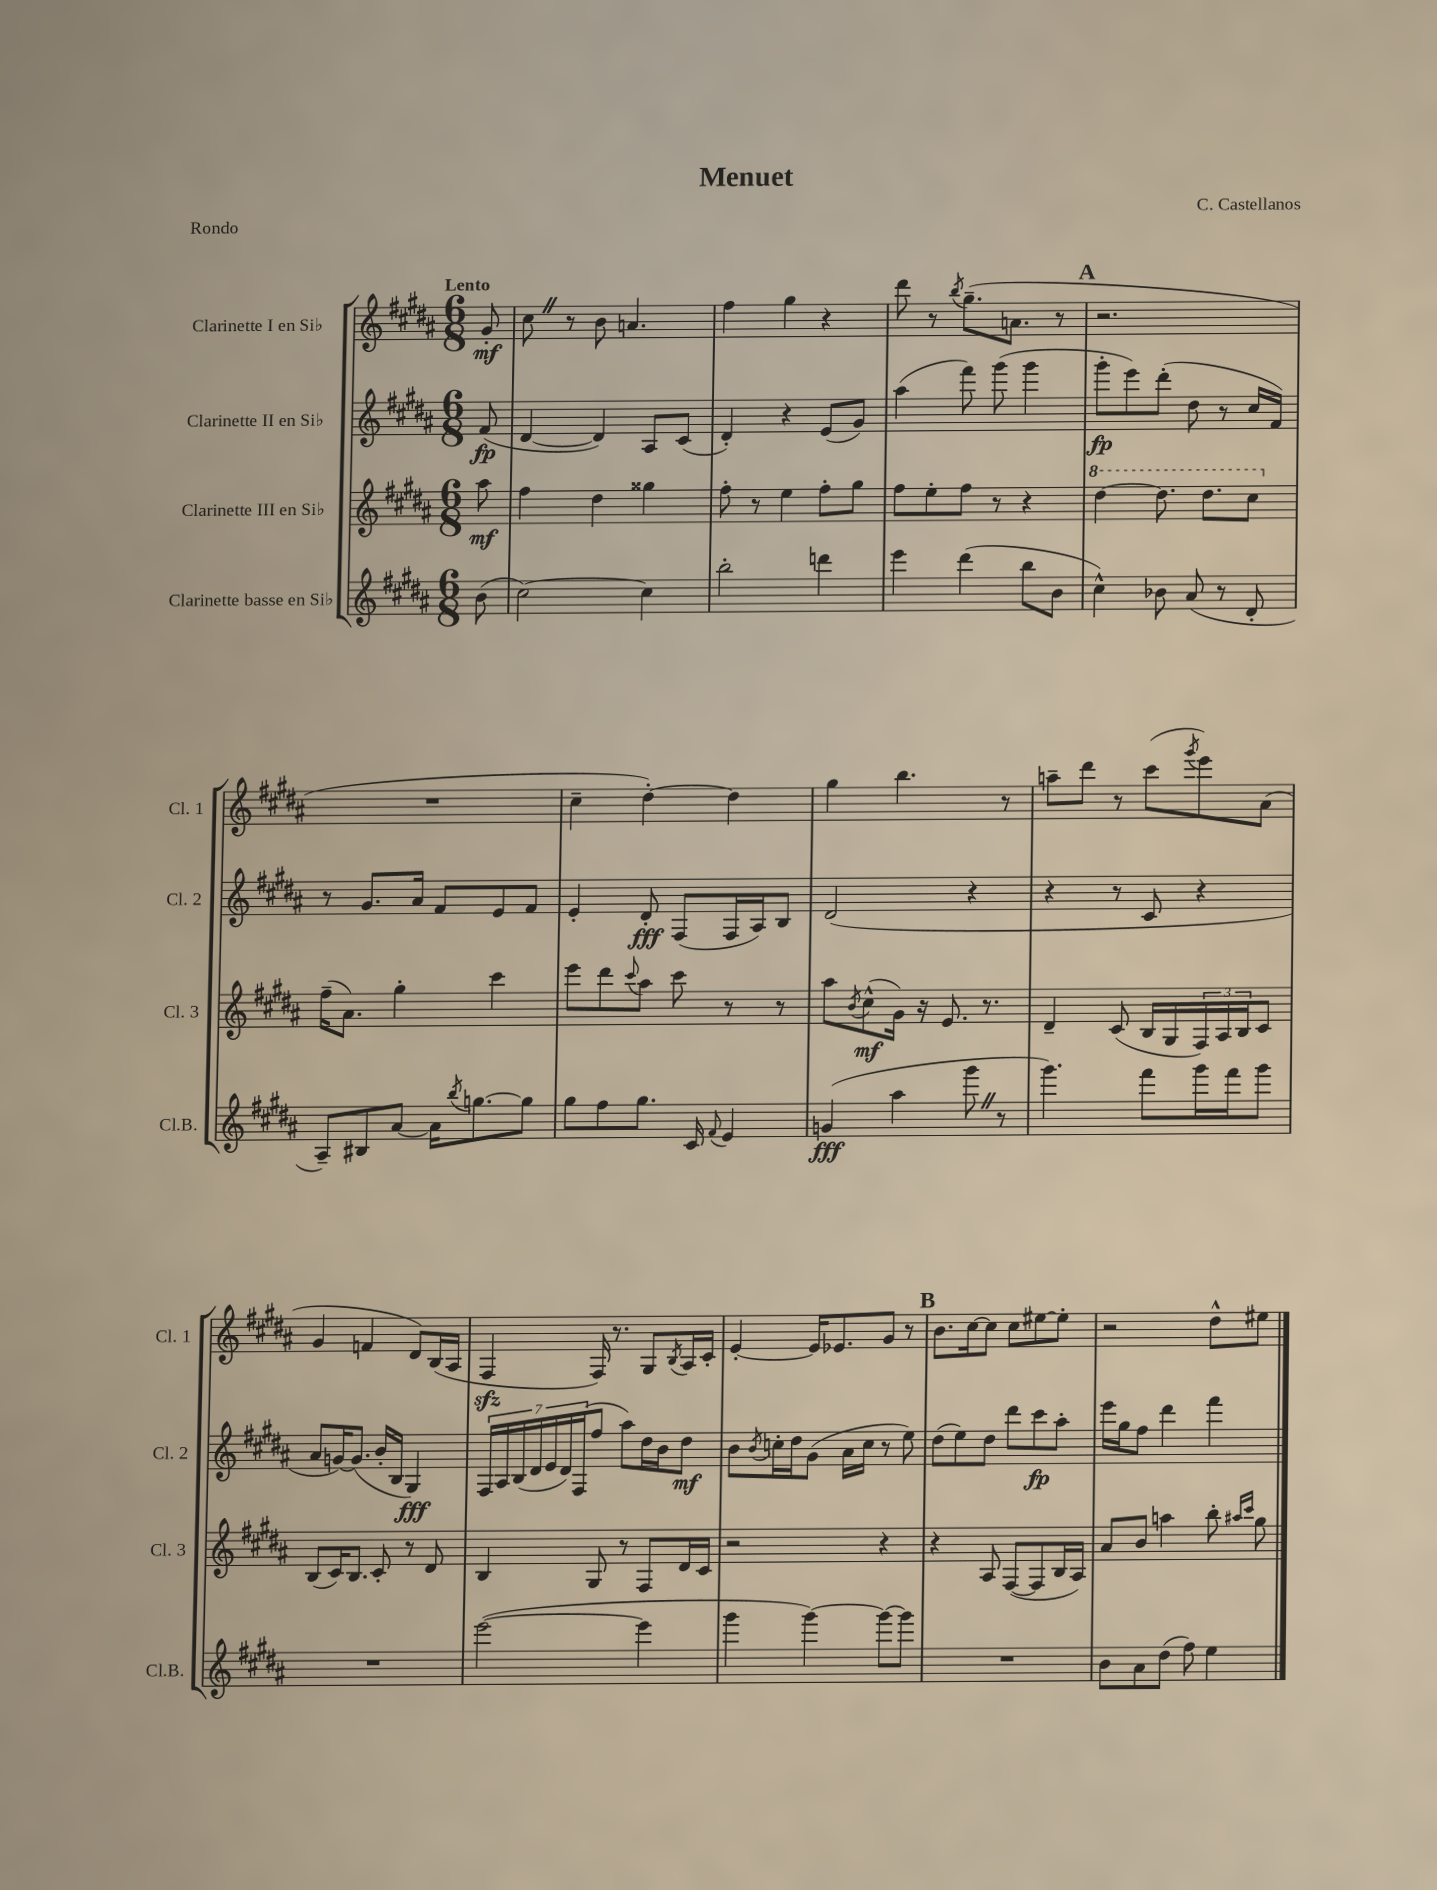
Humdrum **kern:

**kern	**dynam	**kern	**dynam	**kern	**dynam	**kern	**dynam
*part4	*part4	*part3	*part3	*part2	*part2	*part1	*part1
*staff4	*staff4	*staff3	*staff3	*staff2	*staff2	*staff1	*staff1
*I"Clarinette basse en Si♭	*	*I"Clarinette III en Si♭	*	*I"Clarinette II en Si♭	*	*I"Clarinette I en Si♭	*
*I'Cl.B.	*	*I'Cl. 3	*	*I'Cl. 2	*	*I'Cl. 1	*
*clefG2	*	*clefG2	*	*clefG2	*	*clefG2	*
*k[f#c#g#d#a#]	*	*k[f#c#g#d#a#]	*	*k[f#c#g#d#a#]	*	*k[f#c#g#d#a#]	*
*M6/8	*	*M6/8	*	*M6/8	*	*M6/8	*
=	=	=	=	=	=	=	=
!	!	!	!	!	!	!LO:TX:a:B:t=Lento	!
(8b\	.	8aa#\	mf	(8f#/	fp	8g#'/	mf
=1	=1	=1	=1	=1	=1	=1	=1
[2cc#\)	.	4ff#\	.	[4d#/	.	8cc#Z\	.
.	.	.	.	.	.	8r	.
.	.	4dd#\	.	4d#/])	.	8b\	.
.	.	.	.	.	.	4.an/	.
4cc#\]	.	4gg##X\	.	8A#/L	.	.	.
.	.	.	.	(8c#/J	.	.	.
=2	=2	=2	=2	=2	=2	=2	=2
2bb'\	.	8ff#'\	.	4d#'/)	.	4ff#\	.
.	.	8r	.	.	.	.	.
.	.	4ee\	.	4r	.	4gg#\	.
4dddn\	.	8ff#'\L	.	(8e/L	.	4r	.
.	.	8gg#\J	.	8g#/J)	.	.	.
=3	=3	=3	=3	=3	=3	=3	=3
4eee\	.	8ff#\L	.	(4aa#\	.	8ddd#\	.
.	.	8ee'\	.	.	.	8r	.
.	.	.	.	.	.	8qbb/	.
(4ddd#\	.	8ff#\J	.	8fff#\)	.	(8.gg#~\L	.
.	.	8r	.	(8ggg#\	.	.	.
.	.	.	.	.	.	8.an\J	.
8bb\L	.	4r	.	4ggg#\	.	.	.
8b\J	.	.	.	.	.	8r	.
!!LO:REH:place=s1:t=A
=4	=4	=4	=4	=4	=4	=4	=4
*	*	*8va	*	*	*	*	*
4cc#^^\)	.	[4ddd#\	.	8ggg#'\L	fp	2.r	.
.	.	.	.	8eee\)	.	.	.
8b-X\	.	8.ddd#\]	.	(8ddd#'\J	.	.	.
(8a#/	.	.	.	8dd#\	.	.	.
.	.	8.ddd#\L	.	.	.	.	.
8r	.	.	.	8r	.	.	.
8d#'/	.	8ccc#\J	.	16cc#/LL	.	.	.
.	.	.	.	16f#/JJ)	.	.	.
!!LO:LB:g=z
=5	=5	=5	=5	=5	=5	=5	=5
*	*	*X8va	*	*	*	*	*
8A#~/L)	.	(16ff#~\KL	.	8r	.	2.r	.
.	.	8.a#\J)	.	.	.	.	.
8B#X/	.	.	.	8.g#/L	.	.	.
[8a#/J	.	4gg#'\	.	.	.	.	.
.	.	.	.	16a#/Jk	.	.	.
16a#\KL]	.	.	.	8f#/L	.	.	.
8qbb/	.	.	.	.	.	.	.
[8.ggn\	.	.	.	.	.	.	.
.	.	4ccc#\	.	8e/	.	.	.
8gg\J]	.	.	.	8f#/J	.	.	.
=6	=6	=6	=6	=6	=6	=6	=6
8gg#\L	.	8eee\L	.	4e'/	.	4cc#~\	.
8ff#\	.	8ddd#\	.	.	.	.	.
.	.	8qqccc#/	.	.	.	.	.
8.gg#\J	.	8aa#\J	.	8d#'/	fff	[4dd#'\)	.
.	.	8ccc#\	.	(8F#/L	.	.	.
16c#/	.	.	.	.	.	.	.
8qqf#/	.	.	.	.	.	.	.
4e/	.	8r	.	16F#/L	.	4dd#\]	.
.	.	.	.	16A#/J)	.	.	.
.	.	8r	.	8B/J	.	.	.
=7	=7	=7	=7	=7	=7	=7	=7
(4gn/	fff	8aa#\L	.	(2d#/	.	4gg#\	.
.	.	8qb/	.	.	.	.	.
.	.	(8cc#^^\	mf	.	.	.	.
4aa#\	.	16g#\Jk)	.	.	.	4.bb\	.
.	.	16r	.	.	.	.	.
.	.	8.e/	.	.	.	.	.
8ggg#Z\	.	.	.	4r	.	.	.
.	.	8.r	.	.	.	.	.
8r	.	.	.	.	.	8r	.
=8	=8	=8	=8	=8	=8	=8	=8
4.ggg#\)	.	4d#~/	.	4r	.	8aan~\L	.
.	.	.	.	.	.	8ddd#\J	.
.	.	(8c#/	.	8r	.	8r	.
8fff#\L	.	16B/LL	.	8c#/	.	(8ccc#\L	.
.	.	16G#/	.	.	.	.	.
.	.	.	.	.	.	8qggg#/	.
16ggg#\L	.	24F#/)	.	4r	.	8eee\)	.
.	.	24A#/	.	.	.	.	.
16fff#\J	.	.	.	.	.	.	.
.	.	24B/J	.	.	.	.	.
8ggg#\J	.	8c#/J	.	.	.	(8a#\J	.
!!LO:LB:g=z
=9	=9	=9	=9	=9	=9	=9	=9
2.r	.	(8B/L	.	8a#/L	.	4g#/	.
.	.	16c#/K)	.	[16gn/K)	.	.	.
.	.	8.B/J	.	(8.g/J]	.	.	.
.	.	.	.	.	.	4fn/	.
.	.	8c#'/	.	16b'/LL	.	.	.
.	.	.	.	16B/JJ	.	.	.
.	.	8r	.	4G#/)	fff	8d#/L)	.
.	.	8d#/	.	.	.	(16B/L	.
.	.	.	.	.	.	16A#/JJ	.
=10	=10	=10	=10	=10	=10	=10	=10
([2eee\	.	4B/	.	28F#/LL	.	4F#zz/	.
.	.	.	.	28A#/	.	.	.
.	.	.	.	(28B/	.	.	.
.	.	.	.	28d#/	.	.	.
.	.	.	.	28e/	.	.	.
.	.	.	.	28d#/)	.	.	.
.	.	.	.	(28F#/J	.	.	.
.	.	8G#/	.	8ff#/J	.	16F#/)	.
.	.	.	.	.	.	8.r	.
.	.	8r	.	8aa#\L)	.	.	.
4eee\]	.	8F#/L	.	16dd#\L	.	8G#/L	.
.	.	.	.	16b\J	.	.	.
.	.	.	.	.	.	8qB/	.
.	.	16d#/L	.	8dd#\J	mf	16A#/L	.
.	.	16c#/JJ	.	.	.	16c#'/JJ	.
=11	=11	=11	=11	=11	=11	=11	=11
4ggg#\	.	2r	.	8b\L	.	[4e'/	.
.	.	.	.	8qb/	.	.	.
.	.	.	.	16ccn'\L	.	.	.
.	.	.	.	16dd#\J	.	.	.
[4ggg#\)	.	.	.	(8g#\J	.	16e/KL]	.
.	.	.	.	.	.	8.e-X/	.
.	.	.	.	16a#\LL	.	.	.
.	.	.	.	16cc\JJ	.	.	.
8ggg#\L_	.	4r	.	8r	.	8g#/J	.
8ggg#\J]	.	.	.	8ee\)	.	8r	.
!!LO:REH:place=s1:t=B
=12	=12	=12	=12	=12	=12	=12	=12
2.r	.	4r	.	(8dd#\L	.	8.b\L	.
.	.	.	.	8ee\)	.	.	.
.	.	.	.	.	.	[16cc#\k	.
.	.	8A#/	.	8dd#\J	.	8cc#\J]	.
.	.	([8F#/L	.	8ddd#\L	.	8cc#\L	.
.	.	8F#/]	.	8ccc#\	fp	[8ee#X\	.
.	.	16B/L	.	8aa#'\J	.	8ee#'\J]	.
.	.	16A#/JJ)	.	.	.	.	.
=13	=13	=13	=13	=13	=13	=13	=13
8b\L	.	8a#/L	.	16eee\LL	.	2r	.
.	.	.	.	16gg#\J	.	.	.
8a#\	.	8b/J	.	8ff#\J	.	.	.
(8dd#\J	.	4aan\	.	4ddd#\	.	.	.
8ff#\)	.	.	.	.	.	.	.
4ee\	.	8bb'\	.	4fff#\	.	8dd#^^\L	.
.	.	16qqaa#X/LL	.	.	.	.	.
.	.	16qqccc#/JJ	.	.	.	.	.
.	.	8gg#\	.	.	.	8ee#X\J	.
==	==	==	==	==	==	==	==
*-	*-	*-	*-	*-	*-	*-	*-
